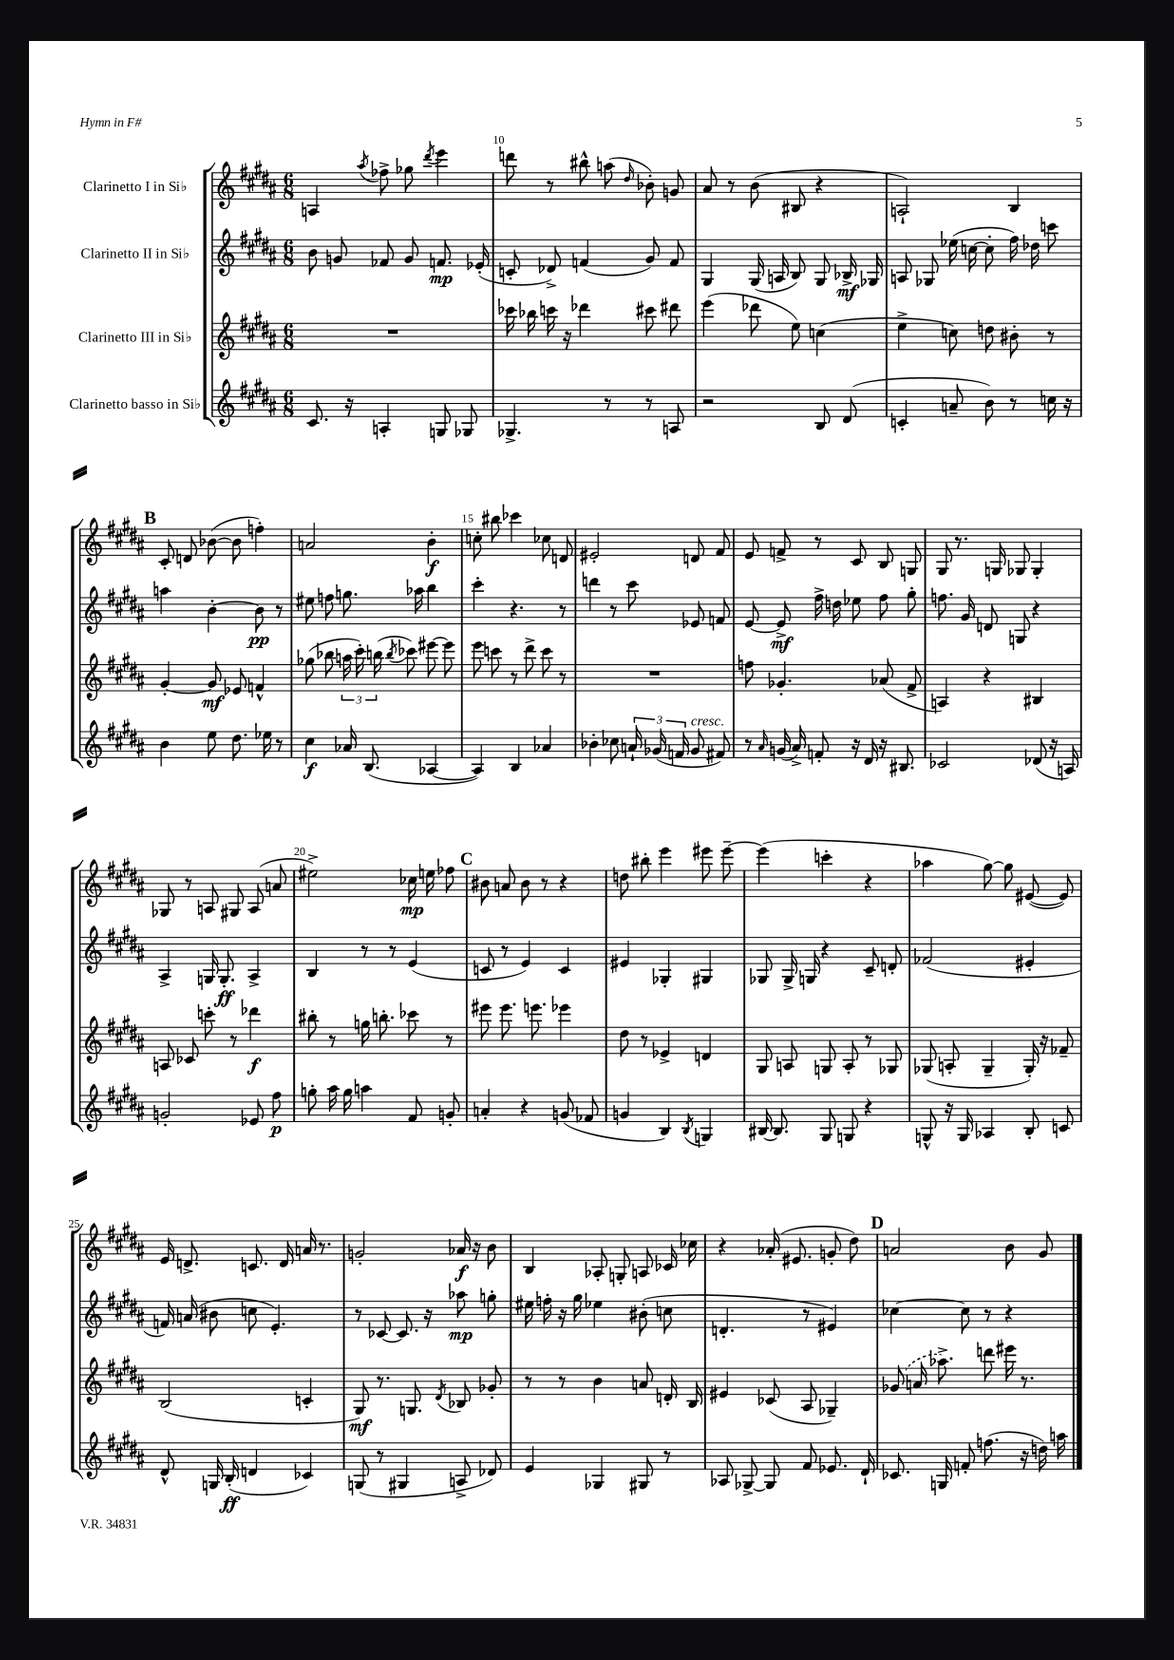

**kern	**kern	**kern	**kern
*staff4	*staff3	*staff2	*staff1
*clefG2	*clefG2	*clefG2	*clefG2
*k[f#c#g#d#a#]	*k[f#c#g#d#a#]	*k[f#c#g#d#a#]	*k[f#c#g#d#a#]
*M6/8	*M6/8	*M6/8	*M6/8
8.c#	2.r	8b	4A
.	.	8g	.
16r	.	.	.
.	.	.	8qaa#
4A'	.	8f-	8ff-^
.	.	8g	8gg-
.	.	.	8qddd#
8G	.	8.f	4eee
8G-	.	.	.
.	.	(16e-'	.
=	=	=	=
4.G-^	16ccc-	8c'	8ddd
.	16bb-	.	.
.	16ccc	8d-^)	8r
.	16r	.	.
.	4ddd-	(4f	8bb#^^
8r	.	.	(8aa
.	.	.	16qqdd#
8r	8ccc#	8g#)	8b-')
8A	8ddd#	8f	8g
=	=	=	=
2r	(4eee	4G#	8a#
.	.	.	8r
.	8ddd-	(16G#	(8b
.	.	16A	.
.	8ee)	8B)	8B#
8B	(4cc	8G#	4r
(8d#	.	16B-^	.
.	.	16G-	.
=	=	=	=
4c'	4ee^	8A	2A`)
.	.	8G-	.
8a~	8cc)	(16ee-	.
.	.	[16cc	.
8b)	8dd	8cc']	.
8r	8b#'	16ff#)	4B
.	.	16dd-	.
16cc	8r	8ccc	.
16r	.	.	.
=	=	=	=
4b	[4g#'	4aa	8c#'
.	.	.	8d
8ee	8g#]	[4b'	([8b-
8.dd#	8e-	.	8b-]
.	4f^^	8b]	4ff')
16ee-	.	.	.
8r	.	8r	.
=	=	=	=
4cc#	(8gg-	8ee#	2a
.	8bb-	8ff	.
16a-	24aa	8.gg	.
.	24ccc#')	.	.
(8.B	.	.	.
.	(24bb	.	.
.	8qbb	.	.
.	8ccc-)	.	.
.	.	16aa-	.
[4A-	[8eee#	4bb	4b'
.	8eee#]	.	.
=	=	=	=
4A-])	8eee	4ccc#'	8cc'
.	8ccc	.	8bb#
4B	8r	4.r	4ccc-
.	8ddd#^	.	.
4a-	8ccc	.	8cc-
.	8r	8r	8d
=	=	=	=
4b-'	2.r	4ddd	2e#'
8cc-	.	8r	.
24a`	.	8ccc#	.
(24g-	.	.	.
24f	.	.	.
8g-	.	8e-	8d
8f#)	.	8f	8f#
=	=	=	=
8r	8ff	[8e	8e
16qqa#	.	.	.
(16g	4.g-'	8e^]	8f^
16a#^)	.	.	.
8f'	.	16ff#^	8r
.	.	16dd	.
16r	.	8ee-	8c#
16d#	.	.	.
16r	(8a-	8ff#	8B
8.B#	.	.	.
.	8f#^	8gg#'	8G
=	=	=	=
2c-	4A)	8.ff	8G#
.	.	.	8.r
.	.	16g#	.
.	4r	8d	.
.	.	.	16G
.	.	8G	8G-
(8d-	4B#	4r	4G-'
16r	.	.	.
16A)	.	.	.
=	=	=	=
2g'	8A	4A#^	8G-
.	8c-	.	8r
.	8ccc'	16G	8A
.	.	8.G'	.
.	8r	.	8G#
8e-	4ddd-	4A#^	(8A
8ff#	.	.	8a
=	=	=	=
8gg'	8bb#'	4B	2ee#^)
16aa#	8r	.	.
16gg	.	.	.
4aa	16gg	8r	.
.	8.bb'	.	.
.	.	8r	.
8f#	8ccc-	(4e	16cc-
.	.	.	16ee
8g'	8r	.	8ff-
=	=	=	=
4a'	8eee#	8c	8b#
.	8.eee#	8r	8a
4r	.	4e)	8b#
.	8.eee	.	.
.	.	.	8r
(8g	4eee-	4c	4r
8f-	.	.	.
=	=	=	=
4g	8dd#	4e#	8dd
.	8r	.	8bb#'
4B)	4e-^	4G-'	4eee
8qB	.	.	.
4G	4d	4G#	8eee#
.	.	.	[8eee#~
=	=	=	=
[16B#	8G#	8G-	(4eee#]
8.B#]	.	.	.
.	8A	16G-^	.
.	.	16G	.
8G#	8G	4r	4ccc'
8G	8A'	.	.
4r	8r	8c#~	4r
.	8G-	8d'	.
=	=	=	=
8G^^	(8G-	(2f-	4aa-
16r	8A'	.	.
16G	.	.	.
4A-	4G-~	.	[8gg#)
.	.	.	8gg#]
8B'	16G-')	4e#'	([8e#
.	16r	.	.
8c	8f-~	.	8e#])
=	=	=	=
8d#^^	(2B	16f)	16e
.	.	(16a	8.d^
16G	.	8b#	.
(16B'	.	.	.
4d	.	8cc	8.c
.	.	4.e')	.
.	.	.	16d
4c-)	4c'	.	16a
.	.	.	8.r
=	=	=	=
(8G	8G#)	8r	2g'
8r	8.r	[8c-	.
4G#	.	8.c-]	.
.	8.G	.	.
.	.	16r	.
.	8qd#	.	.
8A^	8B-	8aa-	16a-
.	.	.	16r
8d-)	8g-'	8gg'	8b
=	=	=	=
4e	8r	16ee#	4B
.	.	16ff'	.
.	8r	16r	.
.	.	16gg#	.
4G-	4b	4ee-	8A-'
.	.	.	8G'
8G#	8a	(8b#'	8A
8r	16d'	8cc	16c-
.	16B	.	16cc-
=	=	=	=
8A-	4e#	4.d'	4r
[8G-^	.	.	.
8G-]	(8c-	.	(16a-'
.	.	.	8.e#
8f#	8A#	8r	.
8.e-	4G-~)	4e#)	8g'
.	.	.	8dd#)
16d#`	.	.	.
=	=	=	=
8.c-	(8g-	[4cc-	2a
.	16a	.	.
16G	8.aa-^)	.	.
8f'	.	8cc-]	.
(8.ff	8ddd	8r	.
.	16eee#	4r	8b
16r	8.r	.	.
16dd)	.	.	8g#
16aa	.	.	.
==	==	==	==
*-	*-	*-	*-
